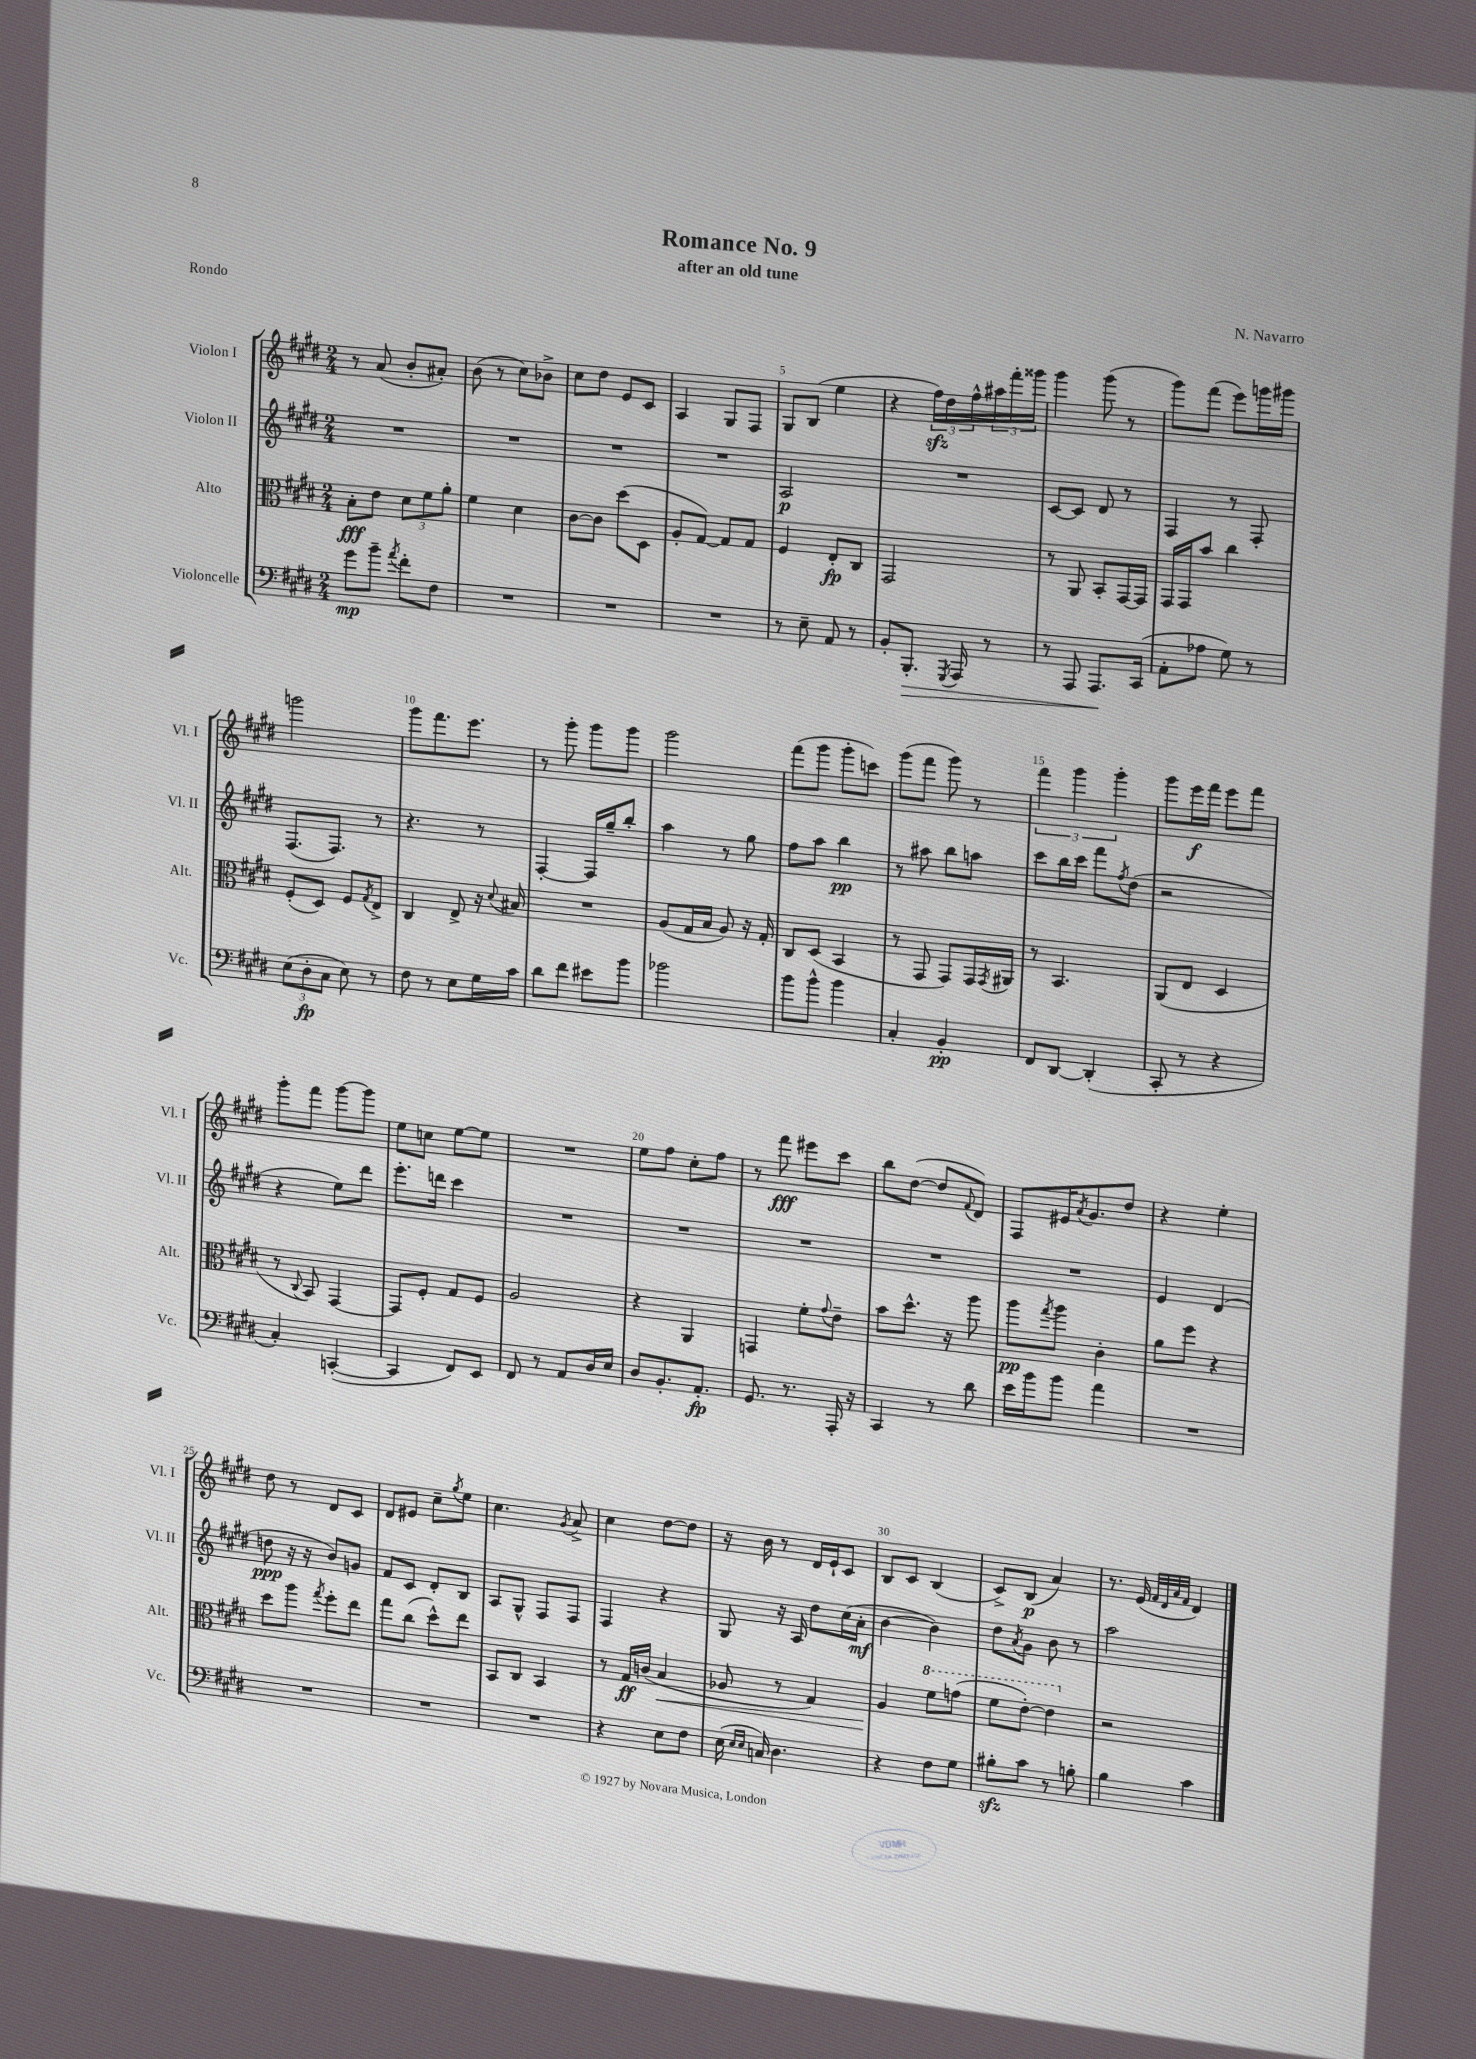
\header { title = "Romance No. 9" composer = "N. Navarro" subtitle = "after an old tune" piece = "Rondo" }
<<
\new StaffGroup <<
\new Staff = "s0" \with { instrumentName = "Violon I" shortInstrumentName = "Vl. I" } {
    \clef treble \key e \major \numericTimeSignature \time 2/4
    r8 a'8( b'8-. ais'8-.) |
    b'8( r8 cis''8) bes'8-> |
    cis''8 dis''8 e'8 cis'8 |
    a4 gis8 fis8 |
    gis8 b8( e''4 |
    r4 \tuplet 3/2 { fis''16\sfz) dis''16 fis''16-^ } \tuplet 3/2 { ais''16 fis'''16-. gisis'''16 } |
    gis'''4 gis'''8( r8 |
    gis'''8) fis'''8( e'''8) g'''16 gis'''16 |
    g'''2 |
    gis'''8 fis'''8. e'''8. |
    r8 gis'''8-. gis'''8 gis'''8 |
    gis'''2 |
    fis'''8( gis'''8 gis'''8-. c'''8) |
    gis'''8( fis'''8 gis'''8) r8 |
    \tuplet 3/2 { fis'''4 gis'''4 gis'''4-. } |
    gis'''8 e'''16\f fis'''16 e'''8 fis'''8 |
    gis'''8-. fis'''8 gis'''8~ gis'''8 |
    e''8 c''8 e''8~ e''8 |
    R2 |
    e''8 fis''8 cis''8-. fis''8 |
    r8 fis'''8\fff eis'''8 cis'''8 |
    b''8 dis''8~( dis''8 \appoggiatura { fis'8 } dis'8) |
    fis8 eis'16 \acciaccatura { a'8 } gis'8. dis''8 |
    r4 e''4-. |
    dis''8 r8 dis'8 cis'8 |
    dis'8 eis'8 cis''8-- \acciaccatura { gis''8 } e''8 |
    cis''4. \acciaccatura { gis'8 } a'8-> |
    cis''4 dis''8~ dis''8 |
    r16 b'16 r8 dis'16 e'16-! cis'8 |
    b8 cis'8 b4( |
    cis'8->) b8\p( a'4) |
    r8. e'16( \grace { fis'32 dis'32 a'32 fis'32 } dis'4) \bar "|." |
}
\new Staff = "s1" \with { instrumentName = "Violon II" shortInstrumentName = "Vl. II" } {
    \clef treble \key e \major \numericTimeSignature \time 2/4
    R2 |
    R2 |
    R2 |
    R2 |
    a2\p |
    R2 |
    cis'8~ cis'8 dis'8 r8 |
    fis4 r8 fis8-. |
    fis8.( fis8.) r8 |
    r4. r8 |
    fis4~-. fis16 gis''16-- b''8-. |
    a''4 r8 gis''8 |
    fis''8 a''8 b''4\pp |
    r8 ais''8 b''8 a''8 |
    cis'''8 b''16 cis'''16 fis'''8 \acciaccatura { fis''8 } dis''8( |
    r2 |
    r4 e''8) dis'''8 |
    e'''8.-. d'''16 cis'''4 |
    R2 |
    R2 |
    R2 |
    R2 |
    R2 |
    e'4 dis'4( |
    d''8\ppp r16 r16 b'8) g'8 |
    fis'8 cis'8 dis'8-. b8 |
    a8 gis8-^ fis8 fis8 |
    fis4 r4 |
    gis8 r16 a16 dis''8 cis''16( a'16-.\mf |
    b'4~ b'4) |
    dis''8 \acciaccatura { a'8 } gis'8 b'8 r8 |
    a''2 \bar "|." |
}
\new Staff = "s2" \with { instrumentName = "Alto" shortInstrumentName = "Alt." } {
    \clef alto \key e \major \numericTimeSignature \time 2/4
    b8-.\fff e'8 \tuplet 3/2 { dis'8 fis'8 a'8-. } |
    fis'4 dis'4 |
    cis'8~ cis'8 dis''8( dis8 |
    a8-. gis8~) gis8 gis8 |
    fis4 e8-.\fp cis8 |
    gis,2 |
    r8 a,8 b,8-. gis,16~ gis,16 |
    gis,16 gis,16 b'8 cis''4 |
    fis8-.( dis8) fis8 \acciaccatura { gis8 } e8-> |
    cis4 e8-> r16 \appoggiatura { dis'8 } bis16 |
    R2 |
    a8( gis16 b16 a8) r16 gis16-. |
    cis8 dis8( b,4 |
    r8 gis,8 gis,8) gis,16 \acciaccatura { gis,8 } ais,16 |
    r8 b,4. |
    a,8( e8 dis4 |
    r8 \appoggiatura { cis8 } b,8) gis,4~ |
    gis,8 fis8-. gis8 fis8 |
    a2 |
    r4 a,4 |
    g,4 fis'8-. \appoggiatura { gis'8 } e'8-- |
    b'8 dis''8.-^ r16 a''8 |
    a''8\pp \acciaccatura { gis''8 } a''8 cis'4-. |
    a'8 fis''8 r4 |
    dis''8 a''8 \acciaccatura { gis''8 } fis''8-. e''8 |
    gis''8 cis''8( dis''8-^) e''8 |
    b,8 cis8 b,4 |
    r8 gis16\ff c'16( b4\< |
    aes8 r8 gis4) |
    a4\! \ottava #1 fis''8 g''8( |
    fis''8 e''8~-.) e''4 \ottava #0 |
    r2 \bar "|." |
}
\new Staff = "s3" \with { instrumentName = "Violoncelle" shortInstrumentName = "Vc." } {
    \clef bass \key e \major \numericTimeSignature \time 2/4
    gis'8\mp b'8-- \acciaccatura { a'8 } fis'8-. fis8 |
    R2 |
    R2 |
    R2 |
    r8 e8-- a,8 r8 |
    b,8-. b,,8.-.\> \acciaccatura { gis,,8 } a,,16 r8 |
    r8 a,,8 a,,8.\! cis,16( |
    a,8-. aes8 gis8) r8 |
    \tuplet 3/2 { e8( dis8-.\fp cis8 } e8) r8 |
    fis8 r8 e8 gis16 cis'16 |
    dis'8 fis'8 eis'8 b'8 |
    bes'2 |
    b'8 b'8-^ b'4 |
    cis4-. b,4-.\pp |
    fis,8 dis,8~ dis,4-.( |
    cis,8-. r8 r4 |
    cis4-.) c,4~-.( |
    c,4 fis,8) e,8 |
    fis,8 r8 a,8 dis16 e16 |
    dis8 b,8.-. a,8.-.\fp |
    gis,8. r8. a,,16-. r16 |
    cis,4 r8 dis'8 |
    e'16 b'16 b'8 a'4 |
    R2 |
    R2 |
    R2 |
    R2 |
    r4 e8 fis8 |
    e16( \grace { e16 e16 } c16) dis4. |
    r4 fis8 gis8 |
    bis8-.\sfz cis'8 r8 b8-. |
    b4 cis'4 \bar "|." |
}
>>
>>
\layout { \context { \Score \override BarNumber.break-visibility = ##(#f #t #t) barNumberVisibility = #(every-nth-bar-number-visible 5) } }
